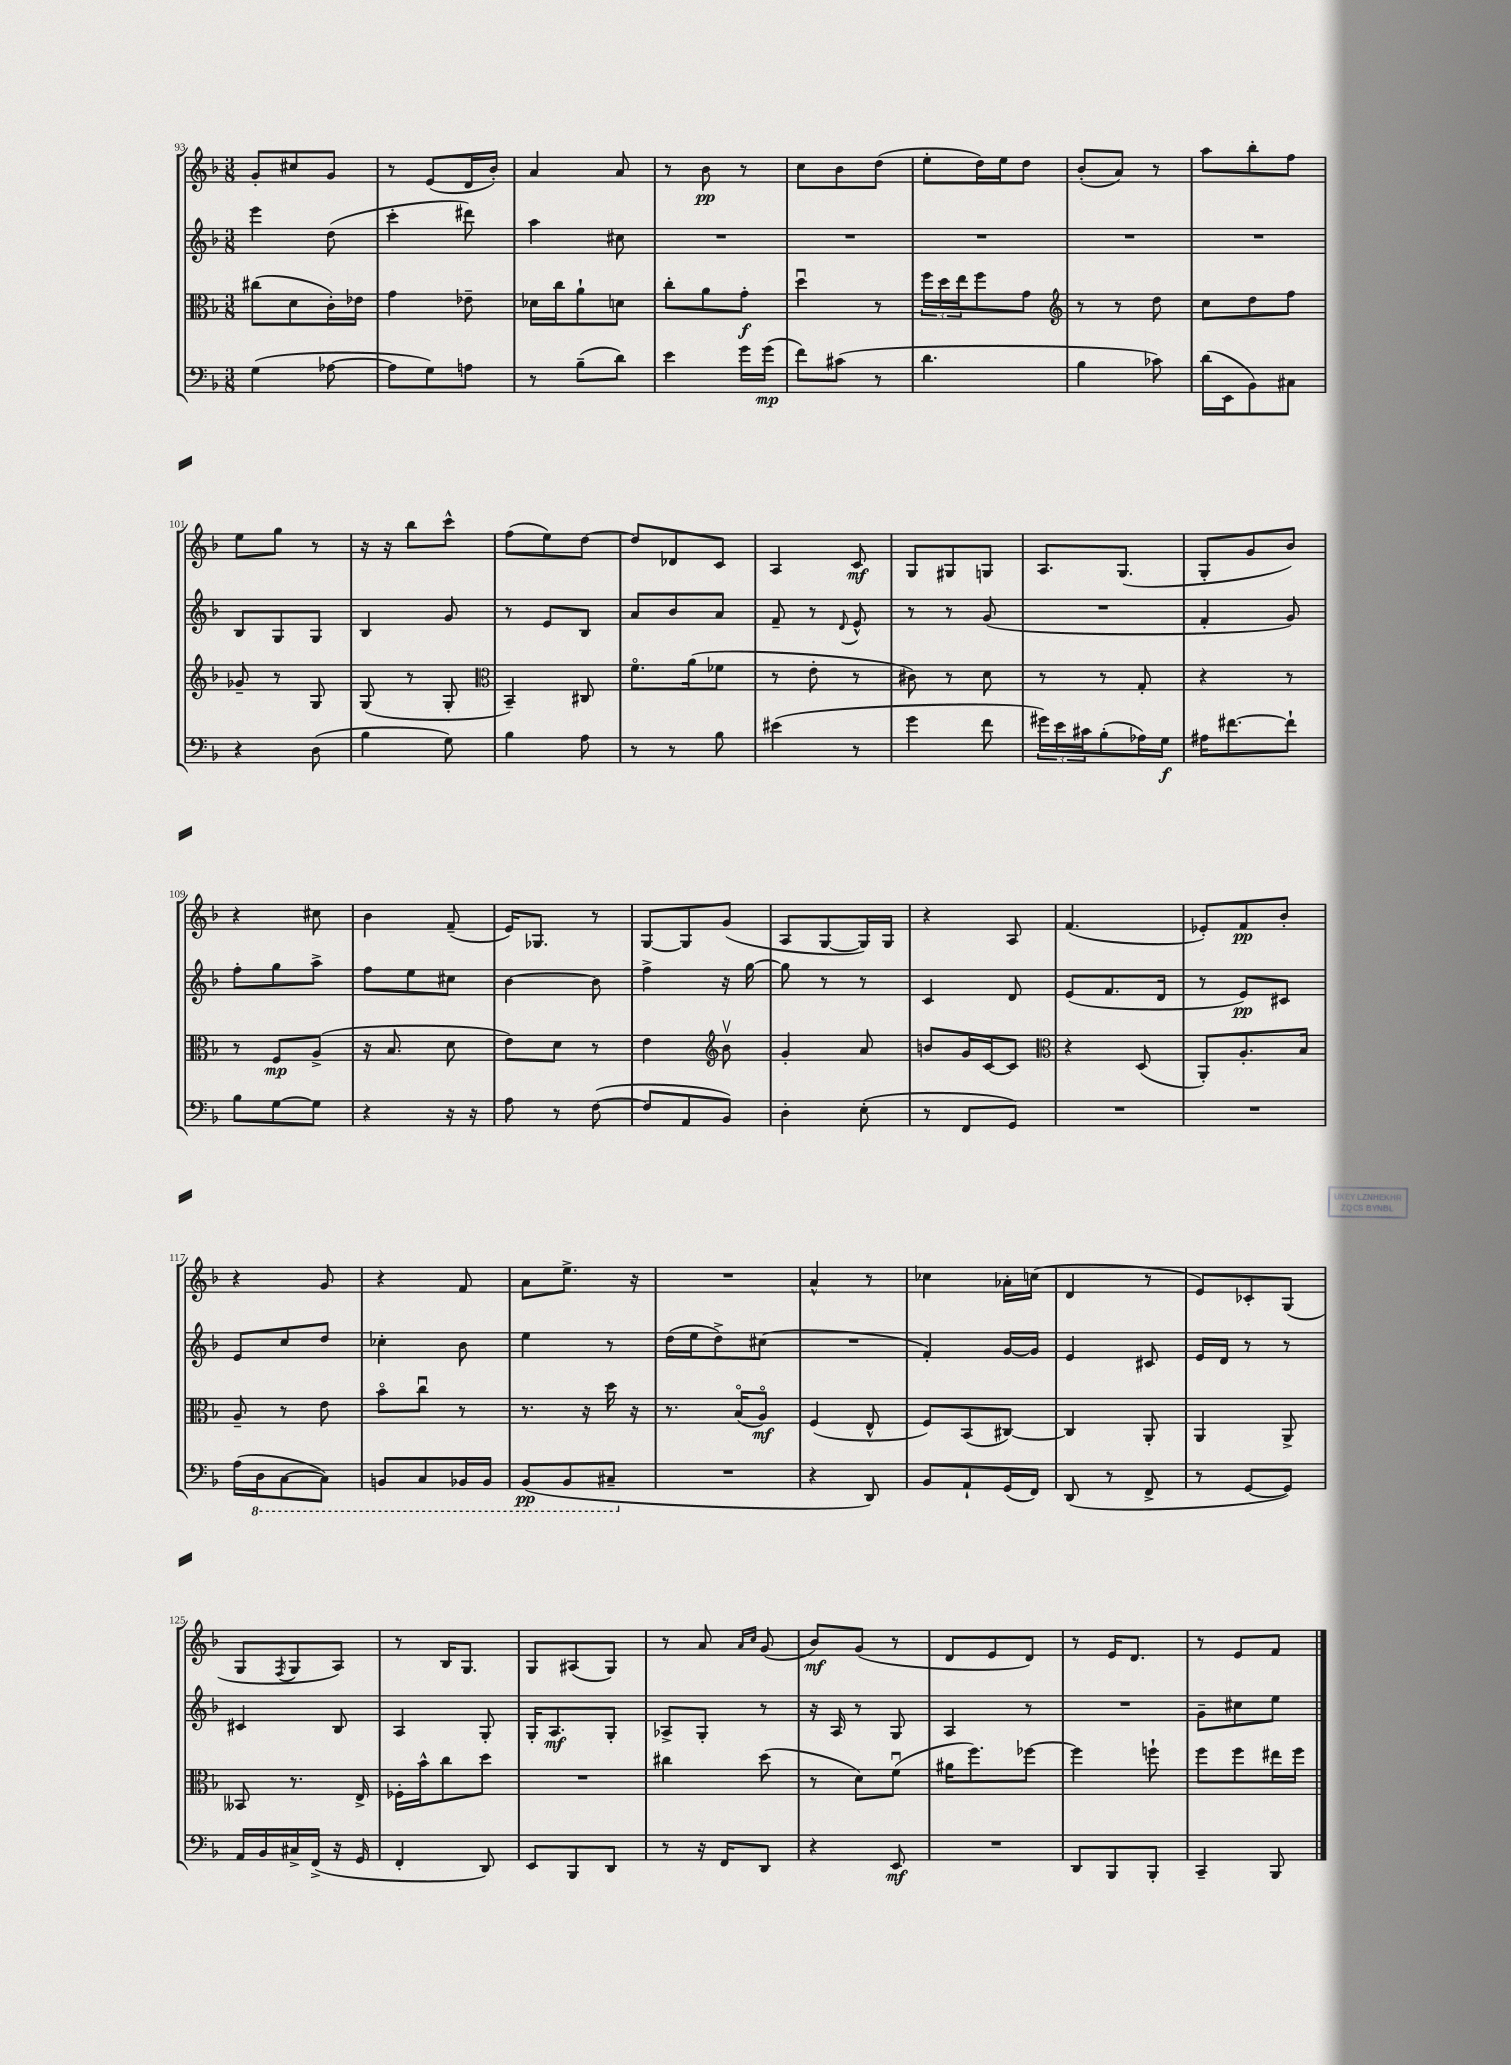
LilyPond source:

<<
\new StaffGroup <<
\new Staff = "s0" {
    \clef treble \key f \major \numericTimeSignature \time 3/8
    g'8-. cis''8 g'8 |
    r8 e'8( d'16 bes'16-.) |
    a'4 a'8 |
    r8 bes'8\pp r8 |
    c''8 bes'8 d''8( |
    e''8-. d''16) e''16 d''8 |
    bes'8-.( a'8) r8 |
    a''8 bes''8-. f''8 |
    e''8 g''8 r8 |
    r16 r16 bes''8 c'''8-^ |
    f''8( e''8) d''8~ |
    d''8 des'8 c'8 |
    a4 c'8\mf |
    g8 gis8 g8 |
    a8. g8.( |
    g8-. g'8 bes'8) |
    r4 cis''8 |
    bes'4 f'8--( |
    e'16) ges8. r8 |
    g8~ g8 g'8( |
    a8 g8~ g16) g16 |
    r4 a8 |
    f'4.( |
    ees'8-.) f'8\pp bes'8-. |
    r4 g'8 |
    r4 f'8 |
    a'8 e''8.-> r16 |
    R4. |
    a'4-^ r8 |
    ces''4 aes'16-. c''16( |
    d'4 r8 |
    e'8) ces'8-. g8( |
    g8 \acciaccatura { f8 } g8 a8) |
    r8 bes16 g8. |
    g8 ais8( g8) |
    r8 a'8 \grace { a'16 c''16 } g'8( |
    bes'8\mf) g'8( r8 |
    d'8 e'8 d'8) |
    r8 e'16 d'8. |
    r8 e'8 f'8 \bar "|." |
}
\new Staff = "s1" {
    \clef treble \key f \major \numericTimeSignature \time 3/8
    e'''4 d''8( |
    c'''4-. dis'''8) |
    a''4 cis''8 |
    R4. |
    R4. |
    R4. |
    R4. |
    R4. |
    bes8 g8 g8 |
    bes4 g'8 |
    r8 e'8 bes8 |
    a'8 bes'8 a'8 |
    f'8-- r8 \appoggiatura { d'8 } e'8-^ |
    r8 r8 g'8( |
    R4. |
    f'4-. g'8) |
    f''8-. g''8 a''8-> |
    f''8 e''8 cis''8 |
    bes'4~ bes'8 |
    f''4-> r16 g''16~ |
    g''8 r8 r8 |
    c'4 d'8 |
    e'8( f'8. d'16 |
    r8 e'8\pp) cis'8 |
    e'8 c''8 d''8 |
    ces''4-. bes'8 |
    e''4 r8 |
    d''16( e''16 d''8->) cis''8( |
    R4. |
    f'4-.) g'16~ g'16 |
    e'4 cis'8 |
    e'16 d'16 r8 r8 |
    cis'4 bes8 |
    a4 g8-. |
    g16-. a8.\mf g8-. |
    aes8-> g8-. r8 |
    r16 a16 r8 g8 |
    a4 r8 |
    R4. |
    g'8-- cis''8 e''8 \bar "|." |
}
\new Staff = "s2" {
    \clef alto \key f \major \numericTimeSignature \time 3/8
    cis''8( d'8 c'16-.) ees'16 |
    g'4 ees'8-- |
    des'16 c''16 a'8-! d'8 |
    c''8-. a'8 g'8-.\f |
    d''4\downbow r8 |
    \tuplet 3/2 { f''16 d''16 e''16 } f''8 g'8 |
    \clef treble r8 r8 d''8 |
    c''8 d''8 f''8 |
    ges'8-- r8 g8 |
    g8( r8 g8-. |
    \clef alto bes,4--) cis8 |
    f'8.\flageolet a'16( fes'8 |
    r8 e'8-. r8 |
    cis'8) r8 d'8 |
    r8 r8 g8-. |
    r4 r8 |
    r8 f8\mp a8->( |
    r16 bes8. d'8 |
    e'8) d'8 r8 |
    e'4 \clef treble bes'8\upbow |
    g'4-. a'8 |
    b'8 g'16 c'16~ c'8 |
    \clef alto r4 d8( |
    a,8-.) a8.-. bes16 |
    a8-- r8 e'8 |
    bes'8\flageolet c''8\downbow r8 |
    r8. r16 d''16 r16 |
    r8. bes16\flageolet( a8\flageolet\mf) |
    f4( e8-^ |
    f8) bes,8( cis8~) |
    cis4 a,8-. |
    a,4 a,8-> |
    beses,8 r8. e16-> |
    fes16-. bes'16-^ c''8 d''8 |
    R4. |
    cis''4 d''8( |
    r8 d'8) f'8\downbow( |
    ais'16 f''8.) fes''8~ |
    fes''4 f''8-! |
    f''8 f''8 eis''16 f''16 \bar "|." |
}
\new Staff = "s3" {
    \clef bass \key f \major \numericTimeSignature \time 3/8
    g4( aes8~ |
    aes8 g8) a8 |
    r8 bes8--( d'8) |
    e'4 g'16 g'16\mp( |
    f'8) cis'8( r8 |
    d'4. |
    bes4 ces'8) |
    d'16( e,16 bes,8) cis8 |
    r4 d8( |
    bes4 g8) |
    bes4 a8 |
    r8 r8 bes8 |
    eis'4( r8 |
    g'4 f'8 |
    \tuplet 3/2 { gis'16) e'16 cis'16 } bes8-.( aes16) g16\f |
    ais16 fis'8.~ fis'8-! |
    bes8 g8~ g8 |
    r4 r16 r16 |
    a8 r8 f8~( |
    f8 a,8 bes,8) |
    d4-. e8-.( |
    r8 f,8 g,8) |
    R4. |
    R4. |
    a16( \ottava #-1 d,16 c,8~ c,8) |
    b,,8 c,8 bes,,16 bes,,16 |
    bes,,8\pp( bes,,8 cis,8-- \ottava #0 |
    R4. |
    r4 d,8) |
    bes,8 a,8-! g,16( f,16) |
    d,8( r8 f,8-> |
    r8 g,8~ g,8) |
    a,16 bes,16 cis16-> f,16->( r16 g,16 |
    f,4-. d,8) |
    e,8 bes,,8 d,8 |
    r8 r16 f,16 d,8 |
    r4 e,8\mf |
    R4. |
    d,8 bes,,8 bes,,8-. |
    c,4-- bes,,8 \bar "|." |
}
>>
>>
\layout { \context { \Score currentBarNumber = #93 } }
